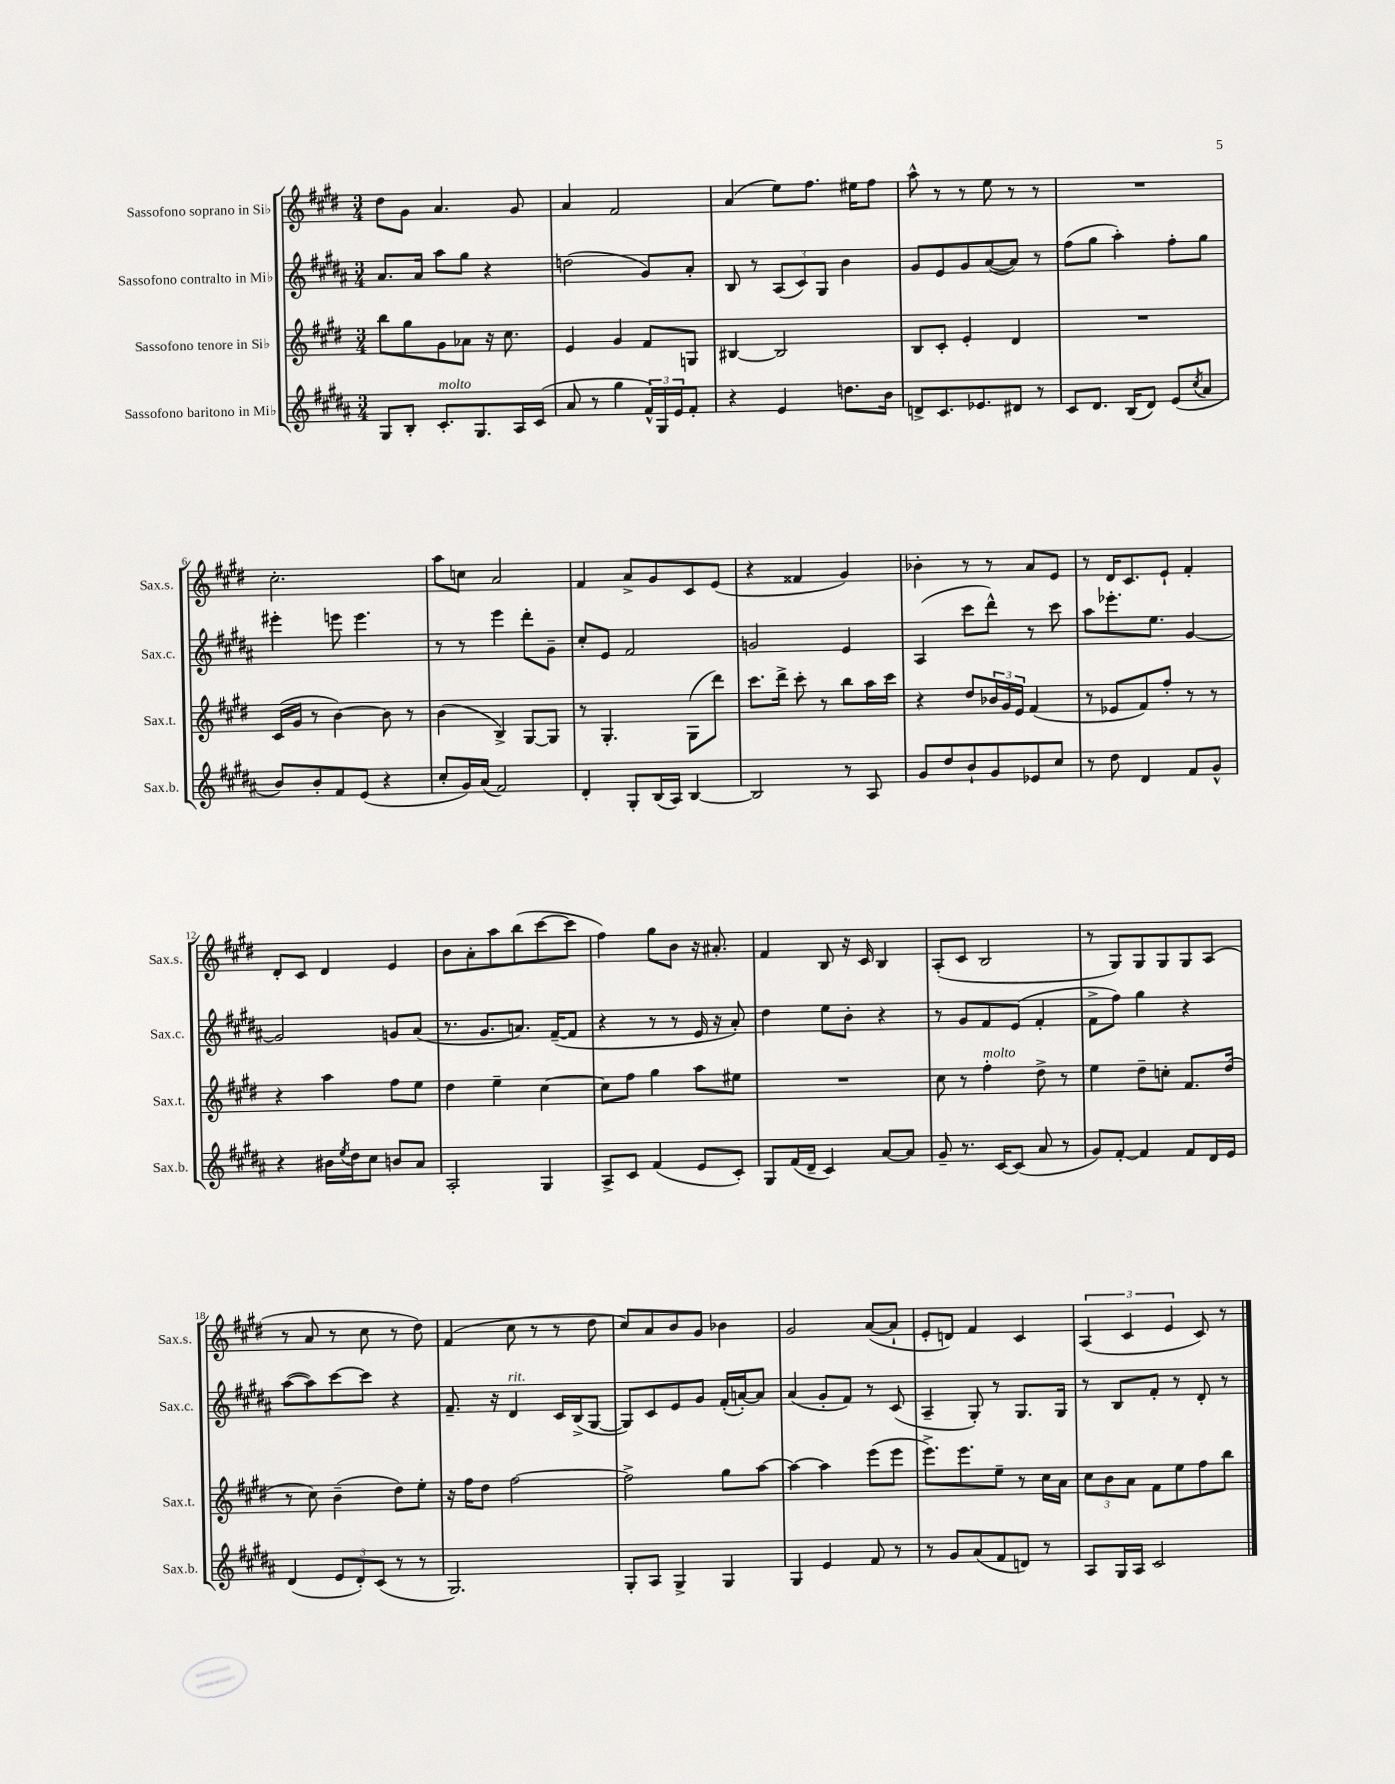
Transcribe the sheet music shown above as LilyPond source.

<<
\new StaffGroup <<
\new Staff = "s0" \with { instrumentName = "Sassofono soprano in Sib" shortInstrumentName = "Sax.s." } {
    \clef treble \key e \major \numericTimeSignature \time 3/4
    dis''8 gis'8 a'4. gis'8 |
    a'4 fis'2 |
    a'4( e''8) fis''8. eis''16 fis''8 |
    a''8-^ r8 r8 e''8 r8 r8 |
    R2. |
    cis''2.-. |
    a''8 c''8 a'2 |
    fis'4 a'8-> gis'8 cis'8 e'8( |
    r4 fisis'4 gis'4) |
    bes'4-. r8 r8 a'8 e'8 |
    r8 dis'16 cis'8. e'8-! fis'4-. |
    dis'8-. cis'8 dis'4 e'4 |
    b'8 a'8-. a''8 b''8( cis'''8~ cis'''8 |
    fis''4) gis''8 b'8 r16 ais'8.-. |
    fis'4 b8 r16 cis'16 b4 |
    a8-.( cis'8 b2 |
    r8 gis8) gis8 gis8 gis8 a8( |
    r8 a'8 r8 cis''8 r8 dis''8) |
    fis'4( cis''8 r8 r8 dis''8 |
    cis''8) a'8 b'8 gis'8 bes'4 |
    gis'2 a'8~( a'8-! |
    e'8-. d'8) fis'4 cis'4 |
    \tuplet 3/2 { a4( cis'4 e'4 } cis'8) r8 \bar "|." |
}
\new Staff = "s1" \with { instrumentName = "Sassofono contralto in Mib" shortInstrumentName = "Sax.c." } {
    \clef treble \key b \major \numericTimeSignature \time 3/4
    ais'8. ais'16 ais''8 gis''8 r4 |
    d''2( gis'8) ais'8-. |
    b8 r8 \tuplet 3/2 { ais8( cis'8) gis8 } b'4 |
    gis'8 e'8 gis'8 ais'8~( ais'8) r8 |
    fis''8( gis''8 ais''4-.) fis''8-. gis''8 |
    eis'''4-. e'''8 e'''4. |
    r8 r8 e'''4 dis'''8-. gis'8-- |
    cis''8-. e'8 fis'2 |
    g'2 e'4 |
    ais4( cis'''8 dis'''8-^) r8 cis'''8 |
    ais''8 ees'''8.-. e''8. gis'4~ |
    gis'2 g'8 ais'8( |
    r8. gis'8. a'8.) fis'16~--( fis'8 |
    r4 r8 r8 e'16 r16 ais'8-.) |
    dis''4 e''8 b'8-. r4 |
    r8 gis'8 fis'8 e'8( fis'4-. |
    fis'8-> fis''8) gis''4 r4 |
    ais''8~( ais''8) cis'''8~ cis'''8 r4 |
    fis'8.-- r16 dis'4^\markup { \italic "rit." } cis'16 b16->( gis8~ |
    gis8) cis'8 e'8 gis'8 fis'16-.( a'16~-.) a'8 |
    ais'4( gis'8-. fis'8) r8 cis'8( |
    ais4-- gis8-.) r8 gis8. gis16 |
    r8 b8 fis'8-. r8 dis'8-. r8 \bar "|." |
}
\new Staff = "s2" \with { instrumentName = "Sassofono tenore in Sib" shortInstrumentName = "Sax.t." } {
    \clef treble \key e \major \numericTimeSignature \time 3/4
    b''8 gis''8 gis'8 aes'8 r16 cis''8. |
    e'4 gis'4 fis'8 g8 |
    bis4~ bis2 |
    b8 cis'8-. e'4-. dis'4 |
    R2. |
    cis'16( gis'16 r8 b'4~) b'8 r8 |
    b'4( b4->) gis8~ gis8 |
    r8 gis4.-. gis8( dis'''8) |
    cis'''8. dis'''16-> cis'''8-. r8 b''8 a''16 cis'''16 |
    r4 dis''8 \tuplet 3/2 { bes'16 gis'16 e'16 } fis'4( |
    r8 ees'8 fis'8) fis''8-. r8 r8 |
    r4 a''4 fis''8 e''8 |
    dis''4 e''4-- cis''4~ |
    cis''8 fis''8 gis''4 a''8 eis''8 |
    R2. |
    cis''8 r8 fis''4-.^\markup { \italic "molto" } dis''8-> r8 |
    e''4 dis''8-- c''8-. fis'8. dis''16( |
    r8 cis''8) b'4--( dis''8) e''8-. |
    r16 fis''16 dis''8 fis''2~ |
    fis''2-> gis''8 a''8~ |
    a''4~ a''4 e'''8( e'''8 |
    e'''8.->) e'''8. e''8-- r8 cis''16 a'16 |
    \tuplet 3/2 { cis''8 b'8 a'8 } fis'8 e''8 fis''8 b''8 \bar "|." |
}
\new Staff = "s3" \with { instrumentName = "Sassofono baritono in Mib" shortInstrumentName = "Sax.b." } {
    \clef treble \key b \major \numericTimeSignature \time 3/4
    gis8 b8-. cis'8.-.^\markup { \italic "molto" } gis8. ais16 cis'16( |
    ais'8 r8 gis''4 \tuplet 3/2 { fis'16-^) gis16 e'16 } fis'8-. |
    r4 e'4 d''8. b'16 |
    d'8-> cis'8. ees'8. dis'8 r8 |
    cis'8 dis'8. b16( dis'8) e'8( \acciaccatura { cis''8 } ais'8 |
    b'8) b'8-. fis'8 e'8( r4 |
    cis''8-. gis'16) ais'16( fis'2) |
    dis'4-. gis8-. b16( ais16) b4~ |
    b2 r8 ais8 |
    gis'8 dis''8 b'8-! gis'8 ees'8 cis''8 |
    r8 dis''8 dis'4 fis'8 gis'8-^ |
    r4 bis'16 \acciaccatura { e''8 } dis''16 cis''8 b'8 ais'8 |
    ais2-. gis4 |
    ais8-> cis'8 fis'4( e'8 cis'8-.) |
    gis8 fis'16( dis'16-- cis'4) ais'8~ ais'8 |
    gis'8-- r8. cis'16~ cis'8( ais'8 r8 |
    gis'8) fis'8~-. fis'4 fis'8 dis'16 e'16 |
    dis'4( \tuplet 3/2 { e'8 dis'8-.) cis'8( } r8 r8 |
    gis2.) |
    gis8-. ais8 gis4-> gis4 |
    gis4 e'4 fis'8 r8 |
    r8 gis'8 ais'8( fis'8 d'8) r8 |
    ais8 gis16 ais16 cis'2 \bar "|." |
}
>>
>>
